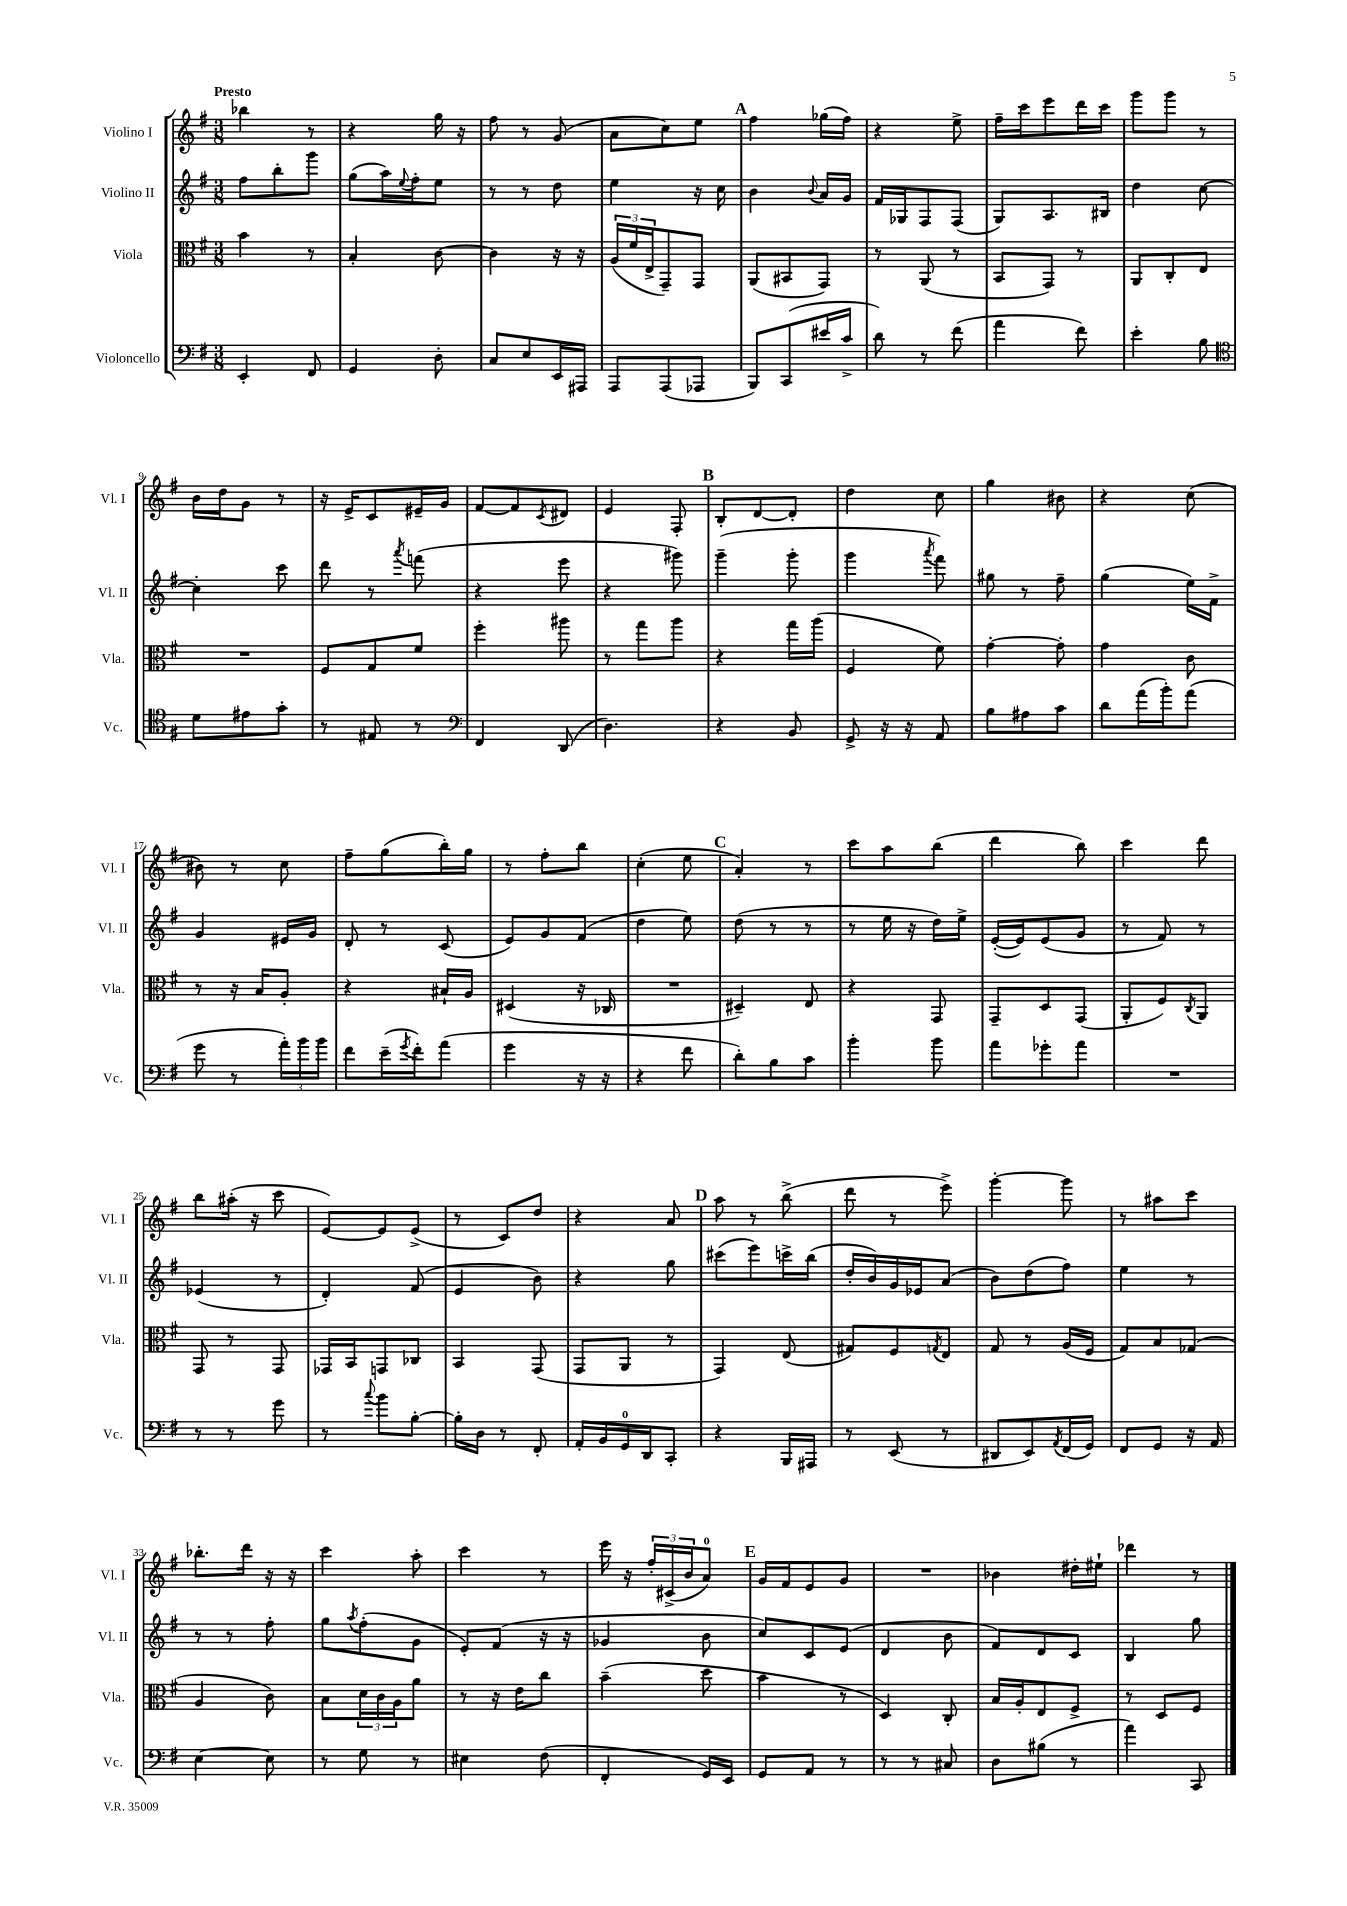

**kern	**kern	**kern	**kern
*part4	*part3	*part2	*part1
*staff4	*staff3	*staff2	*staff1
*I"Violoncello	*I"Viola	*I"Violino II	*I"Violino I
*I'Vc.	*I'Vla.	*I'Vl. II	*I'Vl. I
*clefF4	*clefC3	*clefG2	*clefG2
*k[f#]	*k[f#]	*k[f#]	*k[f#]
*M3/8	*M3/8	*M3/8	*M3/8
=1	=1	=1	=1
!	!	!	!LO:TX:a:B:t=Presto
4EE'/	4b\	8ff#\L	4bb-X\
.	.	8bb'\	.
8FF#/	8r	8ggg\J	8r
=2	=2	=2	=2
4GG/	4B'/	(8gg\L	4r
.	.	16aa\L)	.
.	.	8qqee/	.
.	.	16ff#'\J	.
8D'\	[8c\	8ee\J	16gg\
.	.	.	16r
=3	=3	=3	=3
8C/L	4c\]	8r	8ff#\
8E/	.	8r	8r
16EE/L	16r	8dd\	(8g/
16AAA#X/JJ	16r	.	.
=4	=4	=4	=4
8AAA/L	(24A/LL	4ee\	8a\L
.	24f#/	.	.
.	24E^/J	.	.
(8AAA/	8GG~/)	.	8cc\)
8AAA-X/J	8GG/J	16r	8ee\J
.	.	16cc\	.
!!LO:REH:place=s1:t=A
=5	=5	=5	=5
8BBB/L)	(8AA/L	4b\	4ff#\
(8CC/	8BB#X/	.	.
.	.	8qqb/	.
16e#X/L	8GG/J)	16a/LL	(16gg-X\LL
16c^/JJ	.	16g/JJ	16ff#\JJ)
=6	=6	=6	=6
8d\)	8r	16f#/LL	4r
.	.	16G-X/J	.
8r	(8AA/	8F#/	.
(8f#\	8r	(8F#/J	8ee^\
=7	=7	=7	=7
4a\	8BB/L	8G/L)	16ff#~\LL
.	.	.	16ccc\J
.	8GG/J)	8.A/	8eee\
8f#\)	8r	.	16ddd\L
.	.	16B#X/Jk	16ccc\JJ
=8	=8	=8	=8
4e'\	8AA/L	4dd\	8ggg\L
.	8C'/	.	8ggg\J
8B\	8E/J	[8cc\	8r
!!LO:LB:g=z
=9	=9	=9	=9
*clefC4	*	*	*
8d\L	4.r	4cc'\]	16b\LL
.	.	.	16dd\J
8e#X\	.	.	8g\J
8g'\J	.	8ccc\	8r
=10	=10	=10	=10
8r	8F#/L	8ddd\	16r
.	.	.	16e^/KL
8E#X/	8G/	8r	8c/
.	.	8qaaa/	.
8r	8f#/J	(8fffn\	16e#X~/L
.	.	.	16g/JJ
=11	=11	=11	=11
*clefF4	*	*	*
4FF#/	4ff#'\	4r	[8f#/L
.	.	.	8f#/]
.	.	.	8qc/
(8DD/	8aa#X\	8eee\	8d#X/J
=12	=12	=12	=12
4.D\)	8r	4r	4e/
.	8gg\L	.	.
.	8aa\J	8ggg#X\)	8F#'/
!!LO:REH:place=s1:t=B
=13	=13	=13	=13
4r	4r	(4ggg~\	8B'/L
.	.	.	[8d/
8BB/	16gg\LL	8ggg'\	8d'/J]
.	(16aa\JJ	.	.
=14	=14	=14	=14
8GG^/	4F#/	4ggg\	4dd\
16r	.	.	.
16r	.	.	.
.	.	8qaaa/	.
8AA/	8f#\)	8fff#\)	8cc\
=15	=15	=15	=15
8B\L	[4g'\	8gg#X\	4gg\
8A#X\	.	8r	.
8c\J	8g'\]	8ff#~\	8b#X\
=16	=16	=16	=16
8d\L	4g\	(4gg\	4r
(16a\L	.	.	.
16b'\J)	.	.	.
(8a\J	8c\	16ee\LL)	(8cc\
.	.	16f#^\JJ	.
!!LO:LB:g=z
=17	=17	=17	=17
8g\	8r	4g/	8b#X\)
8r	16r	.	8r
.	16B/KL	.	.
24a'\LL)	8A'/J	16e#X/LL	8cc\
24b\	.	.	.
.	.	16g/JJ	.
24b\JJ	.	.	.
=18	=18	=18	=18
8f#\L	4r	8d'/	8ff#~\L
(16e~\L	.	8r	(8gg\
8qg/	.	.	.
16f#'\J)	.	.	.
(8a\J	16B#X`/LL	(8c/	16bb'\L)
.	16A/JJ	.	16gg\JJ
=19	=19	=19	=19
4g\	(4D#X/	8e/L)	8r
.	.	8g/	8ff#'\L
16r	16r	(8f#/J	8bb\J
16r	16C-X/	.	.
=20	=20	=20	=20
4r	4.r	4dd\	(4cc'\
8f#\	.	8ee\)	8ee\
!!LO:REH:place=s1:t=C
=21	=21	=21	=21
8d'\L)	4D#X~/)	(8dd\	4a'/)
8B\	.	8r	.
8c\J	8E/	8r	8r
=22	=22	=22	=22
4b'\	4r	8r	8ccc\L
.	.	16ee\	8aa\
.	.	16r	.
8b\	8GG/	16dd\LL)	(8bb\J
.	.	16ee^\JJ	.
=23	=23	=23	=23
8a\L	8GG~/L	([16e'/LL	4ddd\
.	.	16e/J])	.
8g-X'\	8D/	(8e/	.
8a\J	(8GG/J	8g/J	8bb\)
=24	=24	=24	=24
4.r	8AA'/L	8r	4ccc\
.	8F#/)	8f#/)	.
.	8qC/	.	.
.	8AA/J	8r	8ddd\
!!LO:LB:g=z
=25	=25	=25	=25
8r	8GG/	(4e-X/	8bb\L
8r	8r	.	(16aa#X'\Jk
.	.	.	16r
8g\	8GG/	8r	8ccc\
=26	=26	=26	=26
8r	16GG-X/LL	4d'/)	[8e/L)
.	16BB/J	.	.
8qqcc/	.	.	.
8b\L	8GGn/	.	8e/]
[8B'\J	8C-X/J	(8f#/	(8e^/J
=27	=27	=27	=27
16B'\LL]	4BB/	4e/	8r
16D\JJ	.	.	.
8r	.	.	8c/L)
8FF#'/	(8GG/	8b\)	8dd/J
=28	=28	=28	=28
16AA'/LL	8GG/L	4r	4r
16BB/	.	.	.
16GG/	8AA/J	.	.
16DD/J	.	.	.
8CC'/J	8r	8gg\	8a/
!!LO:REH:place=s1:t=D
=29	=29	=29	=29
4r	4GG/)	(8ccc#X\L	8aa\
.	.	8eee\)	8r
16BBB/LL	(8E/	16cccn^\L	(8bb^\
16AAA#X/JJ	.	(16bb\JJ	.
=30	=30	=30	=30
8r	8G#X/L)	16dd'/LL	8ddd\
.	.	16b/)	.
(8EE/	8F#/	16g/	8r
.	.	16e-X/J	.
.	8qGn/	.	.
8r	8E/J	(8a/J	8eee^\)
=31	=31	=31	=31
8DD#X/L	8G/	8b\L)	[4ggg'\
8EE/)	8r	(8dd\	.
8qAA/	.	.	.
(16FF#/L	(16A/LL	8ff#\J)	8ggg\]
16GG/JJ)	16F#/JJ	.	.
=32	=32	=32	=32
8FF#/L	8G/L)	4ee\	8r
8GG/J	8B/	.	8aa#X\L
16r	(8G-X/J	8r	8ccc\J
16AA/	.	.	.
!!LO:LB:g=z
=33	=33	=33	=33
[4E\	4A/	8r	8.bb-X'\L
.	.	8r	.
.	.	.	16ddd\Jk
8E\]	8c\)	8ff#'\	16r
.	.	.	16r
=34	=34	=34	=34
8r	8B\L	8gg\L	4ccc\
.	.	8qaa/	.
8G\	24d\L	(8ff#'\	.
.	24c\	.	.
.	24A\J	.	.
8r	8a\J	8g\J	8aa'\
=35	=35	=35	=35
4E#X\	8r	8e'/L)	4ccc\
.	16r	(8f#/J	.
.	16e\KL	.	.
(8F#\	8cc\J	16r	8r
.	.	16r	.
=36	=36	=36	=36
4FF#'/	(4b~\	4g-X/	16eee\
.	.	.	16r
.	.	.	24ff#'/LL
.	.	.	(24c#X^/
.	.	.	24b/J
16GG/LL)	8dd\	8b\	8a/J)
16EE/JJ	.	.	.
!!LO:REH:place=s1:t=E
=37	=37	=37	=37
8GG/L	4b\	8cc/L)	16g/LL
.	.	.	16f#/J
8AA/J	.	8c/	8e/
8r	8r	(8e/J	8g/J
=38	=38	=38	=38
8r	4D/)	4d/	4.r
8r	.	.	.
8C#X/	8C'/	8b\	.
=39	=39	=39	=39
8D\L	16B/LL	8f#/L)	4b-X\
.	16A'/J	.	.
(8B#X\J	8E/	8d/	.
8r	8F#^/J	8c/J	16dd#X'\LL
.	.	.	16ee#X`\JJ
=40	=40	=40	=40
4a\)	8r	4B/	4ddd-X\
.	8D/L	.	.
8CC/	8F#/J	8gg\	8r
==	==	==	==
*-	*-	*-	*-
